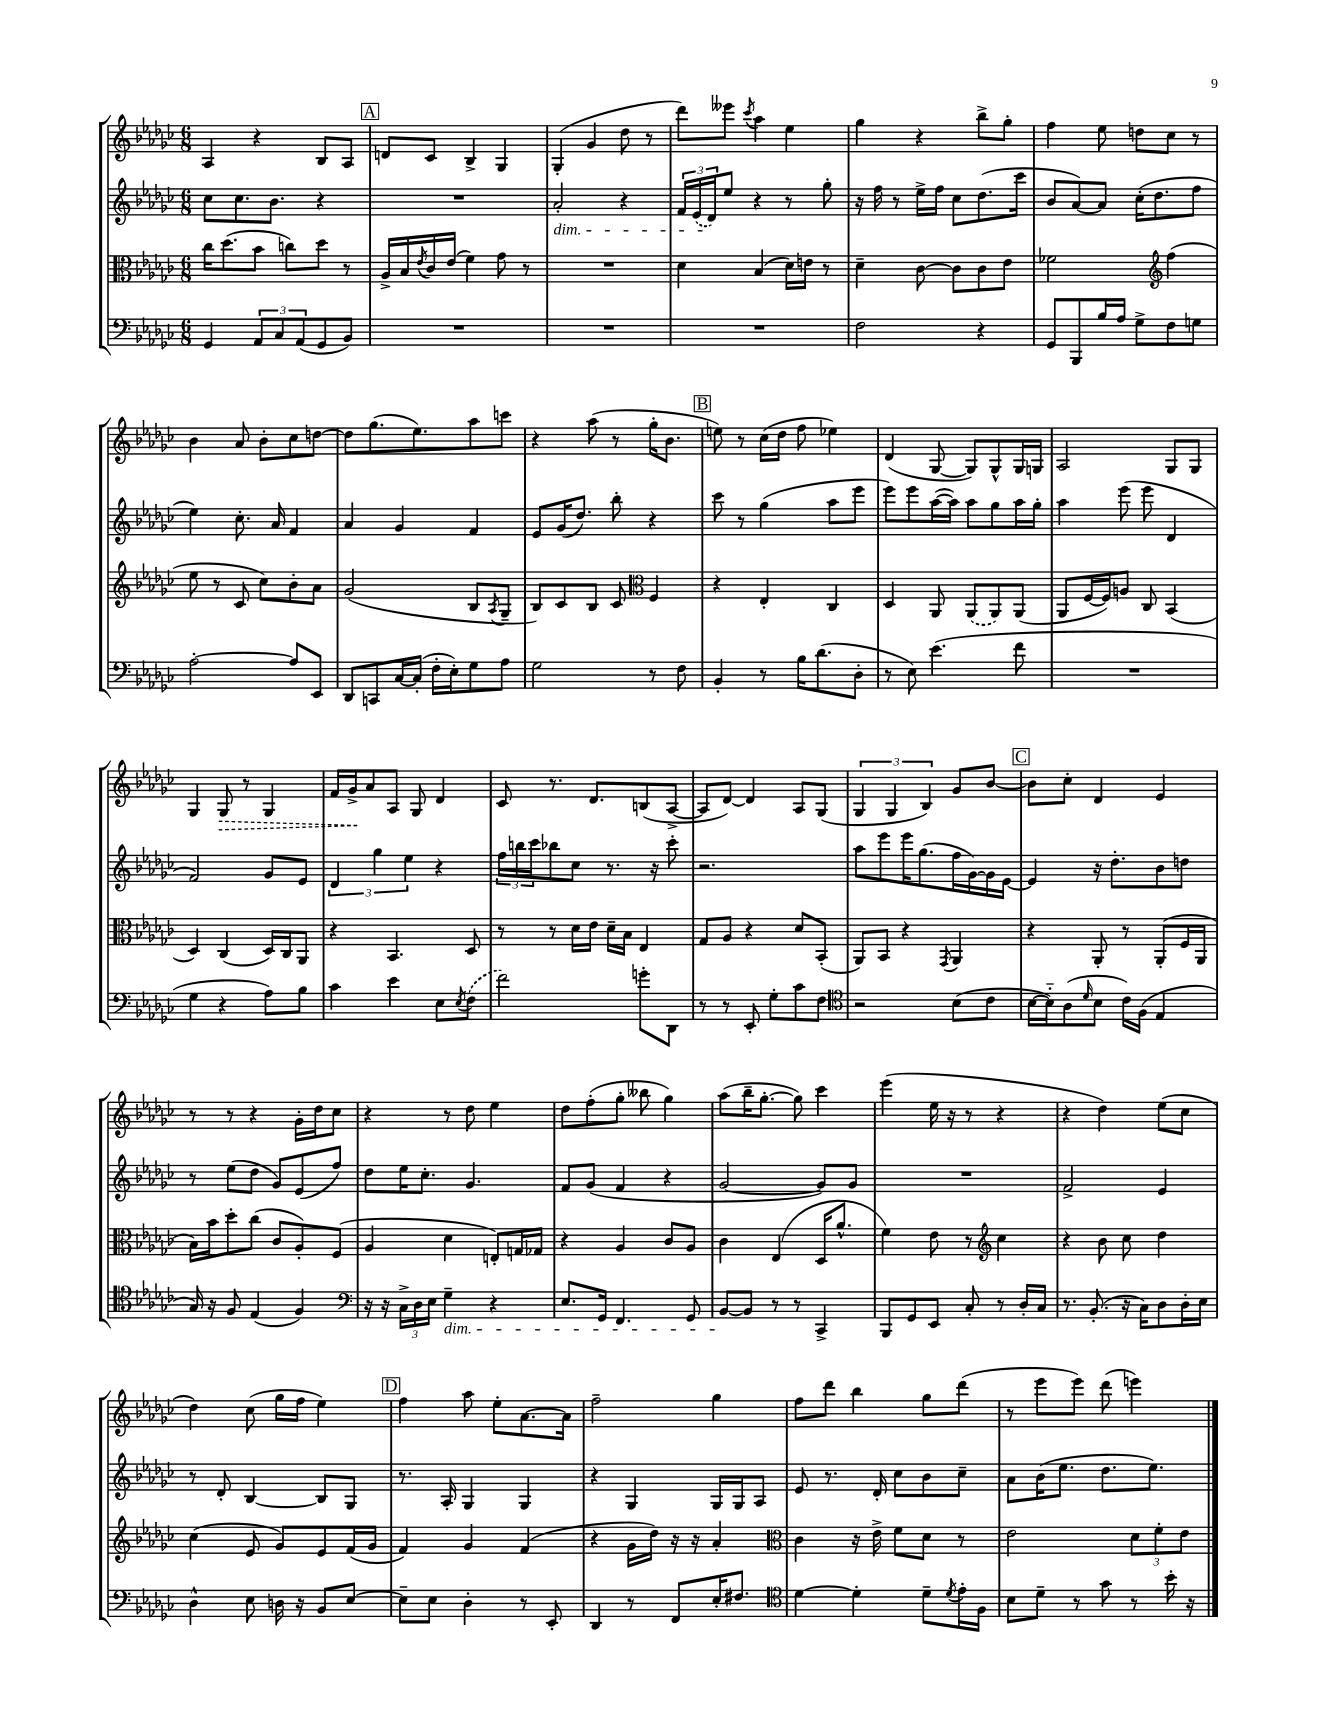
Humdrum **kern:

**kern	**kern	**kern	**kern
*staff4	*staff3	*staff2	*staff1
*clefF4	*clefC3	*clefG2	*clefG2
*k[b-e-a-d-g-c-]	*k[b-e-a-d-g-c-]	*k[b-e-a-d-g-c-]	*k[b-e-a-d-g-c-]
*M6/8	*M6/8	*M6/8	*M6/8
4GG-/	16cc-\LK	8cc-\L	4A-/
.	(8.dd-\	.	.
.	.	8.cc-\	.
12AA-/L	8b-\J	.	4r
.	.	8.b-\J	.
12C-/	.	.	.
.	8cc\L)	.	.
(12AA-/	.	.	.
8GG-/	8dd-\J	4r	8B-/L
8BB-/J)	8r	.	8A-/J
=	=	=	=
2.r	16A-^/LL	2.r	8d/L
.	16B-/	.	.
.	8qe-/	.	.
.	16c-/	.	8c-/J
.	(16e-/JJ	.	.
.	4f\)	.	4B-^/
.	8g-\	.	4G-/
.	8r	.	.
=	=	=	=
2.r	2.r	2a-'/	(4G-'/
.	.	.	4g-/
.	.	4r	8dd-\
.	.	.	8r
=	=	=	=
2.r	4d-\	24f/LL	8ddd-\L)
.	.	(24e-/	.
.	.	24d-/J)	.
.	.	8ee-/J	8eee--\J
.	.	.	8qccc-/
.	(4B-/	4r	4aa-\
.	16d-\LL)	8r	4ee-\
.	16e\JJ	.	.
.	8r	8gg-'\	.
=	=	=	=
2F\	4d-~\	16r	4gg-\
.	.	16ff\	.
.	.	8r	.
.	[8c-\	16ee-^\LL	4r
.	.	16ff\JJ	.
.	8c-\]L	8cc-\L	.
4r	8c-\	(8.dd-\	8bb-^\L
.	8e-\J	.	8gg-'\J
.	.	16ccc-\Jk	.
=	=	=	=
8GG-/L	2f-\	8b-/L	4ff\
8BBB-/	.	[8a-/)	.
16B-/L	.	8a-/]J	8ee-\
16A-/JJ	.	.	.
8G-^\L	.	(16cc-'\LK	8dd\L
.	.	8.dd-\	.
*	*clefG2	*	*
8F\	(4ff\	.	8cc-\J
8G\J	.	8ff\J	8r
=	=	=	=
[2A-'\	8ee-\	4ee-\)	4b-\
.	8r	.	.
.	8c-/	8.cc-'\	8a-/
.	8cc-\L)	.	8b-'\L
.	.	16a-/	.
8A-/]L	8b-'\	4f/	8cc-\
8EE-/J	8a-\J	.	[8dd\J
=	=	=	=
8DD-/L	(2g-/	4a-/	8dd\]L
8CC/	.	.	(8.gg-\
[16C-/L	.	4g-/	.
(16C-'/]JJ	.	.	8.ee-\)
16F'\LL	.	.	.
16E-'\J)	.	.	.
8G-\	8B-/L	4f/	8aa-\
.	8qA-/	.	.
8A-\J	8G-~/J	.	8ccc\J
=	=	=	=
2G-\	8B-/L)	8e-/L	4r
.	8c-/	(16g-/K	.
.	.	8.dd-/J)	.
.	8B-/J	.	(8aa-\
.	8c-/	8bb-'\	8r
*	*clefC3	*	*
8r	4F/	4r	16gg-'\LK
.	.	.	8.b-\J
8F\	.	.	.
=	=	=	=
4BB-'/	4r	8ccc-\	8ee\)
.	.	8r	8r
8r	4E-'/	(4gg-\	(16cc-\LL
.	.	.	16dd-\JJ
16B-\LK	.	.	8ff\
(8.d-\	.	.	.
.	4C-/	8aa-\L	4ee-\)
8D-'\J	.	8eee-\J	.
=	=	=	=
8r	4D-/	8eee-\L)	(4d-/
8E-\)	.	8eee-\	.
(4.e-\	8AA-/	([16aa-\L	[8G-/
.	.	16aa-\]JJ)	.
.	(8AA-/L	8aa-\L	8G-/]L)
.	8AA-/)	8gg-\	8G-^^/
8f\	(8AA-/J	16aa-\L	16G-/L
.	.	16gg-'\JJ	16G/JJ
=	=	=	=
2.r	8AA-/L	4aa-\	2A-/
.	[16F/L	.	.
.	16F/]J)	.	.
.	8A/J	(8eee-\	.
.	8C-/	8eee-\	.
.	(4BB-/	4d-/	8G-/L
.	.	.	8G-/J
=	=	=	=
4G-\	4D-/)	2f/)	4G-/
4r	(4C-/	.	8G-/
.	.	.	8r
8A-\L)	16D-/LL)	8g-/L	4G-/
.	16C-/J	.	.
8B-\J	8AA-/J	8e-/J	.
=	=	=	=
4c-\	4r	6d-/	16f/LL
.	.	.	16g-^/J
.	.	.	8a-/
.	.	6gg-\	.
4e-\	4.BB-/	.	8A-/J
.	.	6ee-\	.
.	.	.	8G-/
8E-\L	.	4r	4d-/
8qE-/	.	.	.
(8F\J	8D-/	.	.
=	=	=	=
2f\)	8r	24ff\LL	8c-/
.	.	24bb\	.
.	.	24ccc-\J	.
.	8r	8bb-\	8.r
.	16d-\LL	8cc-\J	.
.	16e-\JJ	.	8.d-/L
.	16d-~\LL	8.r	.
.	16B-\JJ	.	.
8g'\L	4E-/	.	(8B/
.	.	16r	.
8DD-\J	.	8ccc-'\	[8A-^/J
=	=	=	=
8r	8G-/L	2.r	8A-/]L
8r	8A-/J	.	[8d-/J)
8EE-'/	4r	.	4d-/]
8G-'\L	.	.	.
8c-\	8d-/L	.	8A-/L
8F\J	(8BB-'/J	.	(8G-/J
=	=	=	=
*clefC4	*	*	*
2r	8AA-/L)	8aa-\L	6G-/
.	8BB-/J	8eee-\	.
.	.	.	6G-/
.	4r	16eee-\K	.
.	.	(8.gg-\	.
.	.	.	6B-/)
.	8qGG-/	.	.
(8B-\L	4AA-/	16ff\L	8g-/L
.	.	[16g-\)	.
8c-\J	.	16g-\]	[8b-/J
.	.	[16e-\JJ	.
=	=	=	=
[16B-\LL	4r	4e-/]	8b-\]L
16B-'~\]J)	.	.	.
(8A-\	.	.	8cc-'\J
16qqd-/	.	.	.
8B-\J	8AA-'/	16r	4d-/
.	.	8.dd-'\L	.
16c-\LL)	8r	.	.
(16F\JJ	.	.	.
4E-/	(8AA-'/L	8b-\	4e-/
.	16F/L	8dd\J	.
.	16AA-/JJ	.	.
=	=	=	=
16G-/)	16B-\LL)	8r	8r
16r	16b-\J	.	.
8F/	8dd-'\	(8ee-\L	8r
(4E-/	(8cc-\J	8dd-\J	4r
.	8c-/L	8g-/L)	.
4F/)	8A-'/)	(8e-/	16g-'\LL
.	.	.	16dd-\J
.	(8F/J	8ff/J)	8cc-\J
=	=	=	=
*clefF4	*	*	*
16r	4A-/	8dd-\L	4r
16r	.	.	.
24C-^\LL	.	16ee-\K	.
24D-\	.	.	.
.	.	8.cc-'\J	.
24E-\JJ	.	.	.
4G-~\	4d-\	.	8r
.	.	4.g-/	8dd-\
4r	8E'/L)	.	4ee-\
.	16G/L	.	.
.	16G-/JJ	.	.
=	=	=	=
8.E-/L	4r	8f/L	8dd-\L
.	.	(8g-/J	(8ff'\
16GG-/Jk	.	.	.
4.FF/	4A-/	4f/	8gg-'\J
.	.	.	8bb--\
.	8c-/L	4r	4gg-\)
8GG-/	8A-/J	.	.
=	=	=	=
[8BB-/L	4c-\	[2g-/	(8aa-\L
8BB-/]J	.	.	16bb-~\K
.	.	.	[8.gg-'\J
8r	(4E-/	.	.
8r	.	.	8gg-\])
4CC-^/	16D-/LK	8g-/]L)	4ccc-\
.	8.a-^^/J	.	.
.	.	8g-/J	.
=	=	=	=
8BBB-/L	4f\)	2.r	(4eee-\
8GG-/	.	.	.
8EE-/J	8e-\	.	16ee-\
.	.	.	16r
8C-'/	8r	.	8r
*	*clefG2	*	*
8r	4cc-\	.	4r
16D-'/LL	.	.	.
16C-/JJ	.	.	.
=	=	=	=
8.r	4r	2f^/	4r
(8.BB-'/	.	.	.
.	8b-\	.	4dd-\)
16r	8cc-\	.	.
16C-\LK)	.	.	.
8D-\	4dd-\	4e-/	(8ee-\L
16D-'\L	.	.	8cc-\J
16E-\JJ	.	.	.
=	=	=	=
4D-^^\	(4cc-\	8r	4dd-\)
.	.	8d-'/	.
8E-\	8e-/	[4B-/	(8cc-\
16D\	8g-/L)	.	16gg-\LL
16r	.	.	16ff\JJ
8BB-/L	8e-/	8B-/]L	4ee-\)
[8E-/J	(16f/L	8G-/J	.
.	16g-/JJ	.	.
=	=	=	=
8E-~\]L	4f/)	8.r	4ff\
8E-\J	.	.	.
.	.	16A-'/	.
4D-'\	4g-/	4G-/	8aa-\
.	.	.	8ee-'\L
8r	(4f/	4G-/	[8.a-\
8EE-'/	.	.	.
.	.	.	16a-\]Jk
=	=	=	=
4DD-/	4r	4r	2ff~\
8r	16g-\LL	4G-/	.
.	16dd-\JJ)	.	.
8FF/L	16r	.	.
.	16r	.	.
16E-'/K	4a-'/	16G-/LL	4gg-\
8.F#/J	.	16G-/J	.
.	.	8A-/J	.
=	=	=	=
*clefC4	*clefC3	*	*
[4d-\	4c-\	8e-/	8ff\L
.	.	8.r	8ddd-\J
4d-'\]	16r	.	4bb-\
.	16e-^\	16d-'/	.
.	8f\L	8cc-\L	.
8d-~\L	8d-\J	8b-\	8gg-\L
8qd-/	.	.	.
16e-'\L	8r	8cc-~\J	(8ddd-\J
16F\JJ	.	.	.
=	=	=	=
8B-\L	2e-\	8a-\L	8r
8d-~\J	.	(16b-\K	8eee-\L
.	.	8.ee-\J	.
8r	.	.	8eee-\J)
8g-\	.	8.dd-\L	(8ddd-\
8r	12d-\L	.	4eee\)
.	.	8.ee-\J)	.
.	12f'\	.	.
16b-'\	.	.	.
.	12e-\J	.	.
16r	.	.	.
==	==	==	==
*-	*-	*-	*-
